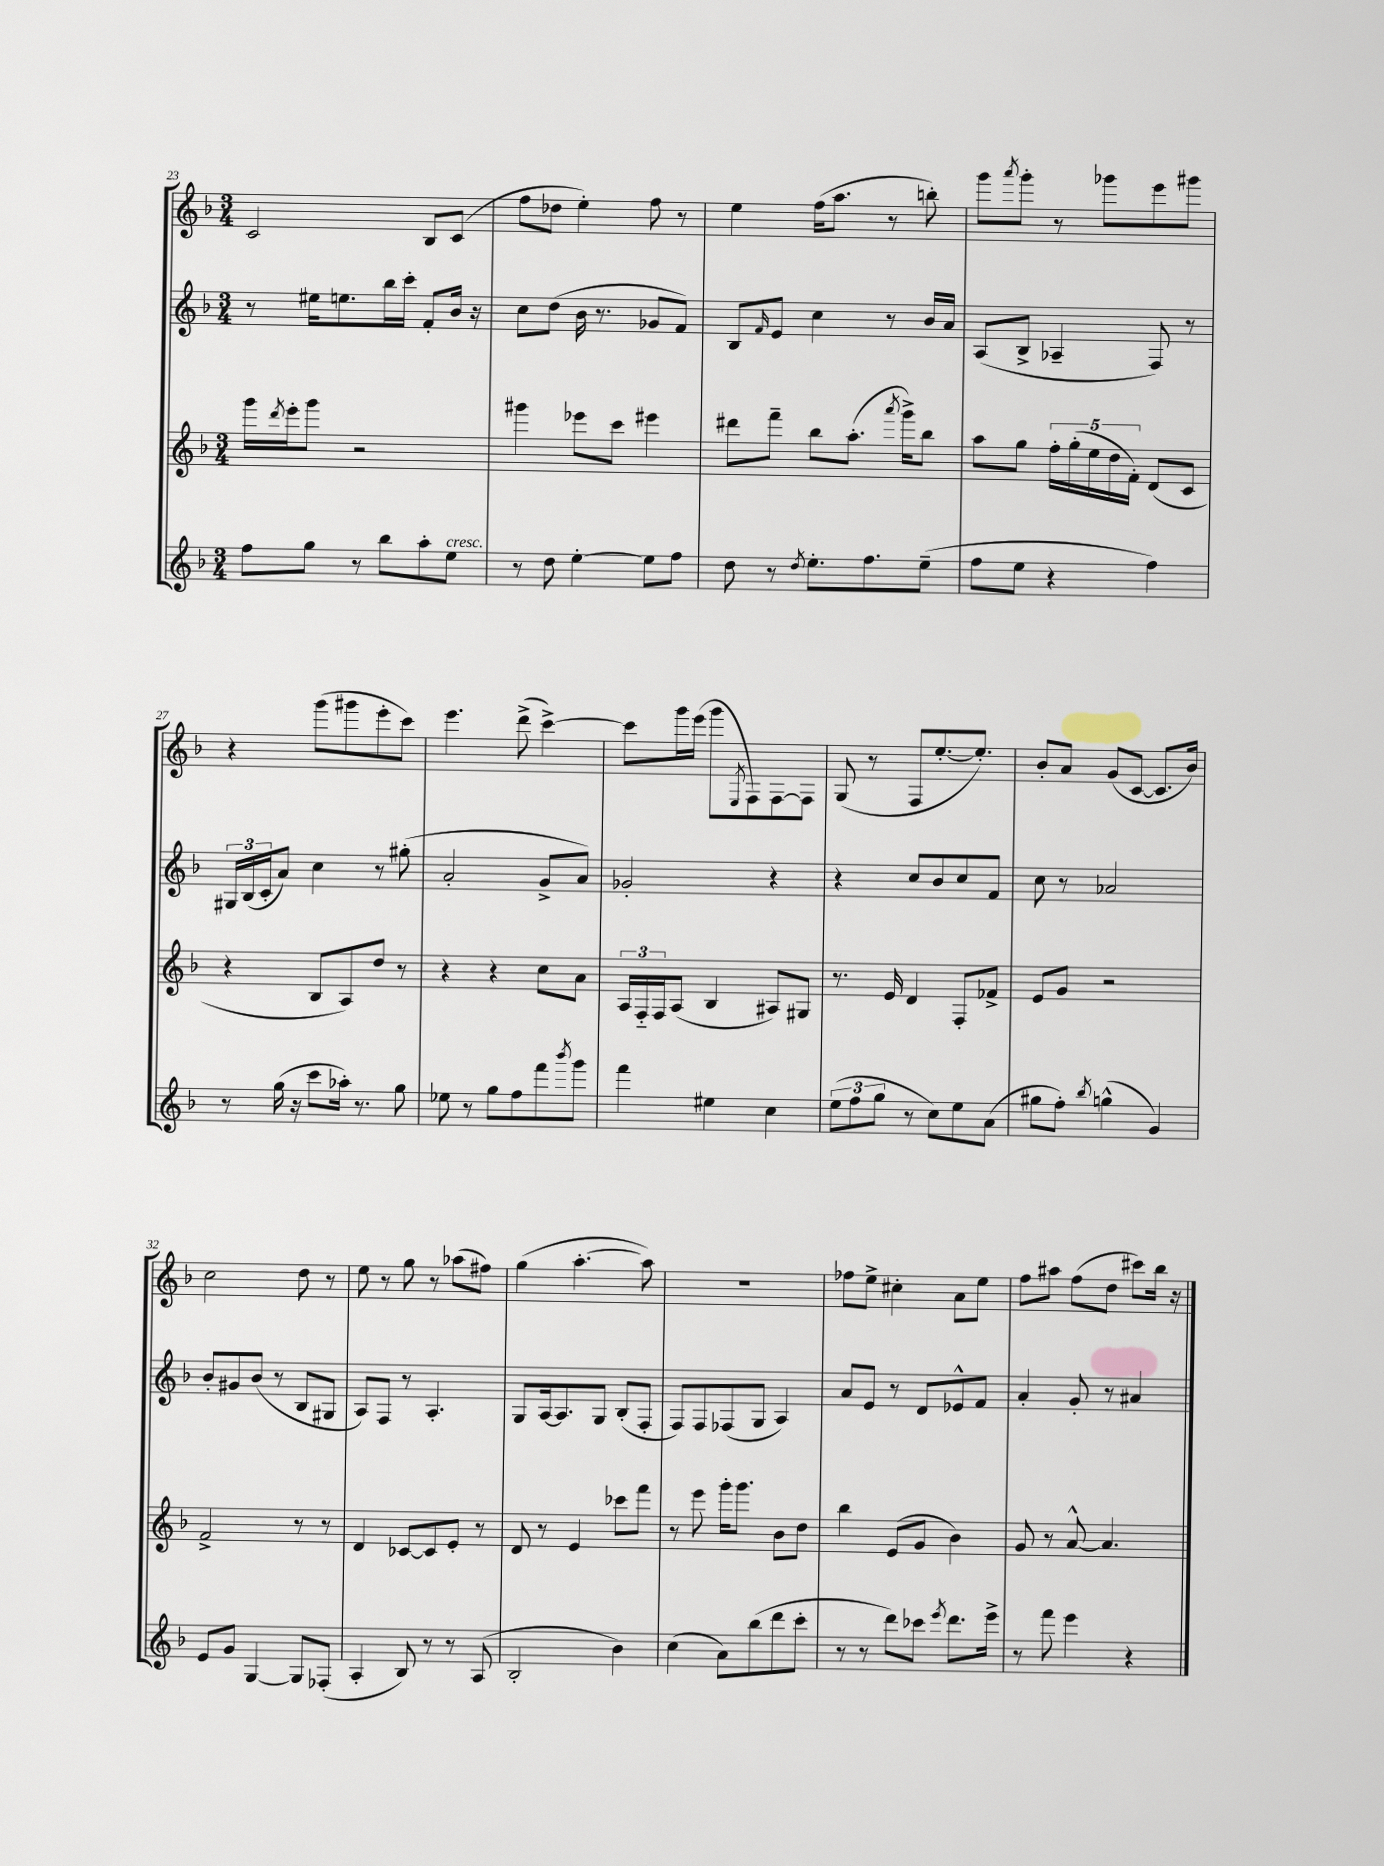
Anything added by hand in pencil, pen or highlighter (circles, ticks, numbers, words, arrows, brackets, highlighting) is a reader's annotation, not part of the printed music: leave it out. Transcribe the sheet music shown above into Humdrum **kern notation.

**kern	**kern	**kern	**kern
*part4	*part3	*part2	*part1
*staff4	*staff3	*staff2	*staff1
*clefG2	*clefG2	*clefG2	*clefG2
*k[b-]	*k[b-]	*k[b-]	*k[b-]
*M3/4	*M3/4	*M3/4	*M3/4
=23	=23	=23	=23
8ff\L	16ggg\LL	8r	2c/
.	8qddd/	.	.
.	16eee'\J	.	.
8gg\J	8ggg\J	16ee#X\KL	.
.	.	8.een\	.
8r	2r	.	.
8bb-\L	.	16bb-\L	.
.	.	16ccc'\JJ	.
8aa'\	.	8f'/L	8B-/L
!LO:TX:a:i:t=cresc.	!	!	!
8ee\J	.	16b-/Jk	(8c/J
.	.	16r	.
=24	=24	=24	=24
8r	4ggg#X\	8cc\L	8ff\L
8dd\	.	(8dd\J	8dd-X\J
[4ee'\	8eee-X\L	16b-\	4ee'\)
.	.	8.r	.
.	8ccc\J	.	.
8ee\L]	4eee#X\	8g-X/L	8ff\
8ff\J	.	8f/J)	8r
=25	=25	=25	=25
8dd\	8ddd#X\L	8B-/L	4ee\
.	.	16qqf/	.
8r	8fff~\J	8e/J	.
8qdd/	.	.	.
8.ee'\L	8bb-\L	4cc\	(16ff\KL
.	.	.	8.aa\J
.	(8.aa'\J	.	.
8.ff\	.	.	.
.	.	8r	8r
.	8qaaa/	.	.
.	16ggg^\KL)	.	.
(8ee~\J	8bb-\J	16b-/LL	8bbn'\)
.	.	16a/JJ	.
=26	=26	=26	=26
8ff\L	8aa\L	(8A/L	8ggg\L
.	.	.	8qaaa/
8ee\J	8gg\J	8B-^/J	8ggg'\J
4r	20ff'\LL	4A-X~/	8r
.	(20gg'\	.	.
.	20ee\	.	.
.	.	.	8ggg-X\L
.	20dd\	.	.
.	20f'\JJ)	.	.
4ff\)	(8d/L	8F/)	8eee\
.	8c/J	8r	8ggg#X\J
!!LO:LB:g=z
=27	=27	=27	=27
8r	4r	24G#X/LL	4r
.	.	(24B-/	.
.	.	24c'/J	.
(16gg\	.	8a/J)	.
16r	.	.	.
8ccc\L	8B-/L	4cc\	(8ggg\L
16aa-X'\Jk)	8A/)	.	8ggg#X\
8.r	.	.	.
.	8dd/J	8r	8eee'\
8gg\	8r	(8gg#X'\	8ccc\J)
=28	=28	=28	=28
8ee-X\	4r	2a'/	4.eee\
8r	.	.	.
8gg\L	4r	.	.
8ff\	.	.	(8ddd^\
8fff\	8cc\L	8g^/L	[4ccc^\)
8qbbb-/	.	.	.
8ggg\J	8a\J	8a/J)	.
=29	=29	=29	=29
4fff\	24A/LL	2g-X'/	8ccc\L]
.	24F/	.	.
.	24F/J	.	.
.	(8A/J	.	16ggg\L
.	.	.	(16eee\JJ
4ee#X\	4B-/	.	8ggg\L
.	.	.	8qE/
.	.	.	8F\)
4cc\	8A#X/L)	4r	[8F\
.	8G#X/J	.	8F\J]
=30	=30	=30	=30
(12ee\L	8.r	4r	(8G/
12ff\	.	.	.
.	.	.	8r
12gg\J	.	.	.
.	16e/	.	.
8r	4d/	8cc/L	8F/L
8cc\L)	.	8b-/	[8.ee'/
8ee\	8F'/L	8cc/	.
.	.	.	8.ee'/J])
(8a\J	8f-X^/J	8f/J	.
=31	=31	=31	=31
8gg#X\L	8e/L	8cc\	8b-'/L
8ff'\J)	8g/J	8r	8a/J
8qbb-/	.	.	.
(4ggn^^\	2r	2a-X/	(8g/L
.	.	.	[8c/J
4g/)	.	.	8.c/L]
.	.	.	16b-/Jk)
!!LO:LB:g=z
=32	=32	=32	=32
8e/L	2f^/	8b-'/L	2cc\
8g/J	.	8g#X/	.
[4G/	.	(8b-/J	.
.	.	8r	.
8G/L]	8r	8B-/L	8dd\
(8F-X'/J	8r	8G#X/J	8r
=33	=33	=33	=33
4A'/	4d/	8A/L)	8ee\
.	.	8F/J	8r
8B-/)	[8c-X/L	8r	8gg\
8r	8c-/]	4.A'/	8r
8r	8e'/J	.	(8aa-X\L
(8A/	8r	.	8ff#X\J)
=34	=34	=34	=34
2B-'/	8d/	8G/L	(4gg\
.	8r	[16A/k	.
.	.	8.A/]	.
.	4e/	.	[4.aa'\
.	.	8G/J	.
4b-\)	8ccc-X\L	(8B-'/L	.
.	8fff\J	8F'/J	8aa\])
=35	=35	=35	=35
(4cc\	8r	8F/L)	2.r
.	8eee\	8F/	.
8a\L)	16ggg'\KL	(8F-X/	.
.	8.ggg\J	.	.
(8bb-\	.	8G/J	.
8ddd\	8b-\L	4A/)	.
8ccc'\J	8dd\J	.	.
=36	=36	=36	=36
8r	4bb-\	8a/L	8ff-X\L
8r	.	8e/J	8ee^\J
8ddd\L)	(8e/L	8r	4cc#X'\
8ccc-X\J	8g/J	8d/L	.
8qeee/	.	.	.
8.ddd\L	4b-\)	8e-X^^/	8a\L
.	.	8f/J	8ee\J
16eee^\Jk	.	.	.
=37	=37	=37	=37
8r	8g/	4a'/	8ff\L
8fff\	8r	.	8aa#X\J
4eee\	[8a^^/	8g'/	(8ff\L
.	4.a/]	8r	8dd\J
4r	.	4a#X/	8ccc#X\L)
.	.	.	16bb-\Jk
.	.	.	16r
==	==	==	==
*-	*-	*-	*-
